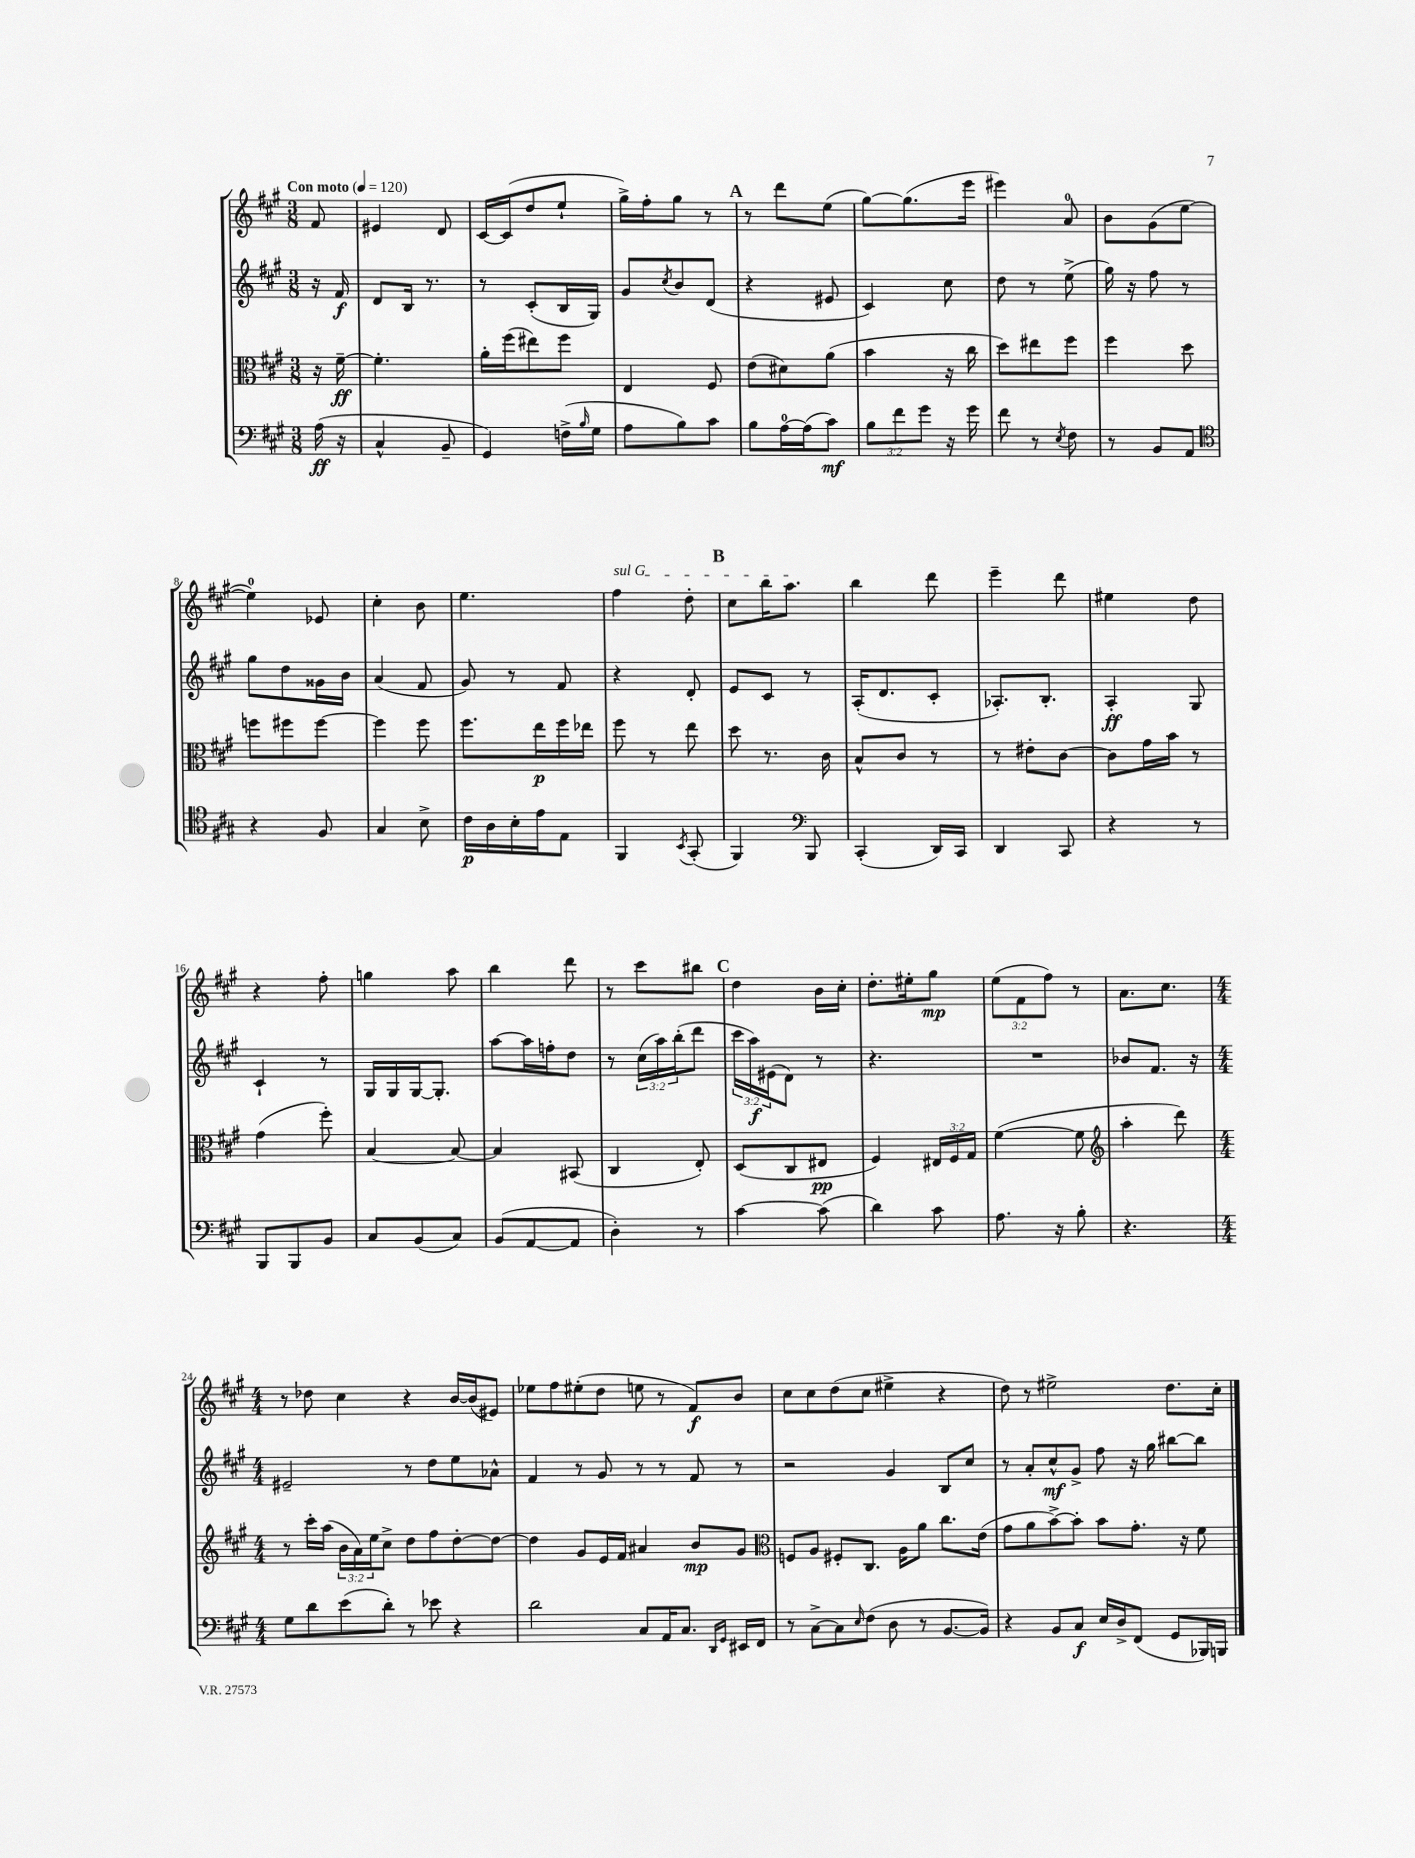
<<
\new StaffGroup <<
\new Staff = "s0" {
    \clef treble \key a \major \numericTimeSignature \time 3/8 \override Staff.TupletNumber.text = #tuplet-number::calc-fraction-text \partial 8 \tempo "Con moto" 4 = 120
    fis'8 |
    eis'4 d'8 |
    cis'16~ cis'16( d''8 e''8-! |
    gis''16->) fis''16-. gis''8 r8 |
    \mark \markup { \bold "A" } r8 d'''8 e''8( |
    gis''8~) gis''8.( e'''16 |
    eis'''4) a'8-0 |
    b'8 gis'8( e''8~ |
    e''4-0) ees'8 |
    cis''4-. b'8 |
    e''4. |
    \once \override TextSpanner.bound-details.left.text = \markup { \italic "sul G" } fis''4\startTextSpan d''8-. |
    \mark \markup { \bold "B" } cis''8 b''16 a''8.\stopTextSpan |
    b''4 d'''8 |
    e'''4-- d'''8 |
    eis''4 d''8 |
    r4 fis''8-. |
    g''4 a''8 |
    b''4 d'''8 |
    r8 cis'''8 bis''8 |
    \mark \markup { \bold "C" } d''4 b'16 cis''16-. |
    d''8.-. eis''16-. gis''8\mp |
    \tuplet 3/2 { e''8( fis'8 fis''8) } r8 |
    a'8. cis''8. |
    \numericTimeSignature \time 4/4 r8 des''8 cis''4 r4 b'16~ b'16( eis'8) |
    ees''8 fis''8 eis''8-.( d''8 e''8 r8 fis'8\f) b'8 |
    cis''8 cis''8 d''8( cis''8 eis''4-> r4 |
    d''8) r8 eis''2-> d''8. cis''16-. \bar "|." |
}
\new Staff = "s1" {
    \clef treble \key a \major \numericTimeSignature \time 3/8 \override Staff.TupletNumber.text = #tuplet-number::calc-fraction-text \partial 8
    r16 fis'16\f |
    d'8 b16 r8. |
    r8 cis'8-.( b16 gis16) |
    gis'8 \acciaccatura { cis''8 } b'8 d'8( |
    \mark \markup { \bold "A" } r4 eis'8 |
    cis'4) cis''8 |
    d''8 r8 e''8->( |
    gis''16) r16 fis''8 r8 |
    gis''8 d''8 gisis'16 b'16 |
    a'4( fis'8 |
    gis'8) r8 fis'8 |
    r4 d'8-. |
    \mark \markup { \bold "B" } e'8 cis'8 r8 |
    a16-.( d'8. cis'8-. |
    aes8.-.) b8.-. |
    a4-.\ff gis8 |
    cis'4-! r8 |
    gis16 gis16 gis16~ gis8.-. |
    a''8~ a''16 f''16-. d''8 |
    r8 \tuplet 3/2 { cis''16( a''16) b''16-.( } d'''8 |
    \mark \markup { \bold "C" } \tuplet 3/2 { cis'''16 a''16\f) eis'16( } d'8) r8 |
    r4. |
    R4. |
    bes'8 fis'8. r16 |
    \numericTimeSignature \time 4/4 eis'2-- r8 d''8 e''8 aes'8-^ |
    fis'4 r8 gis'8 r8 r8 fis'8 r8 |
    r2 gis'4 b8 cis''8 |
    r8 a'8-. cis''8-^\mf gis'8-> fis''8 r16 gis''16 bis''8~ bis''8 \bar "|." |
}
\new Staff = "s2" {
    \clef alto \key a \major \numericTimeSignature \time 3/8 \override Staff.TupletNumber.text = #tuplet-number::calc-fraction-text \partial 8
    r16 fis'16~--\ff |
    fis'4.-. |
    a'16-. fis''16( eis''8) fis''8 |
    e4 fis8 |
    \mark \markup { \bold "A" } e'8( dis'8) a'8( |
    b'4 r16 cis''16 |
    d''8) eis''8 fis''8 |
    fis''4 d''8 |
    f''8 fis''8 fis''8~ |
    fis''4 fis''8 |
    fis''8. e''16\p fis''16 ees''16 |
    fis''8 r8 e''8 |
    \mark \markup { \bold "B" } d''8 r8. cis'16 |
    b8-^ cis'8 r8 |
    r8 eis'8-. cis'8~ |
    cis'8 gis'16 b'16 r8 |
    gis'4( fis''8-.) |
    b4~ b8~ |
    b4 bis,8( |
    cis4 e8-.) |
    \mark \markup { \bold "C" } d8( cis8 eis8\pp |
    fis4) \tuplet 3/2 { eis16 fis16 gis16 } |
    fis'4~( fis'8 |
    \clef treble a''4-. d'''8) |
    \numericTimeSignature \time 4/4 r8 cis'''16-. a''16( \tuplet 3/2 { b'16 a'16) e''16 } cis''8-> d''8 fis''8 d''8~-. d''8~ |
    d''4 gis'8 e'16 fis'16 ais'4 b'8\mp gis'8 |
    \clef alto f8 a8 fis8-. cis8. a16 a'8 cis''8. e'16( |
    gis'8 a'8 b'8~->) b'8-. b'8 gis'8.-. r16 fis'8 \bar "|." |
}
\new Staff = "s3" {
    \clef bass \key a \major \numericTimeSignature \time 3/8 \override Staff.TupletNumber.text = #tuplet-number::calc-fraction-text \partial 8
    a16\ff( r16 |
    cis4-^ b,8-- |
    gis,4) f16->( \grace { b16 } gis16 |
    a8 b8) cis'8 |
    \mark \markup { \bold "A" } b8 a16-0~ a16( cis'8\mf) |
    \tuplet 3/2 { b8 fis'8 gis'8 } r16 gis'16 |
    fis'8 r8 \acciaccatura { e8 } fis8 |
    r8 b,8 a,8 |
    \clef tenor r4 fis8 |
    gis4 b8-> |
    cis'16\p a16 b16-. e'16 e8 |
    fis,4 \acciaccatura { b,8 } gis,8-.( |
    \mark \markup { \bold "B" } fis,4) \clef bass b,,8 |
    cis,4-.( d,16) cis,16 |
    d,4 cis,8 |
    r4 r8 |
    b,,8 b,,8 b,8 |
    cis8 b,8( cis8) |
    b,8( a,8~ a,8 |
    d4-.) r8 |
    \mark \markup { \bold "C" } cis'4~ cis'8( |
    d'4) cis'8 |
    a8. r16 b8-. |
    r4. |
    \numericTimeSignature \time 4/4 gis8 d'8 e'8( d'8-.) r8 ees'8 r4 |
    d'2 cis8 a,16 cis8. \grace { d,16 gis,16 } eis,16 fis,16 |
    r8 cis8~-> cis8 \grace { e16 } fis8( d8 r8 b,8.~ b,16) |
    r4 b,8 cis8\f e16 d16-> fis,8( gis,8 bes,,16) b,,16 \bar "|." |
}
>>
>>
